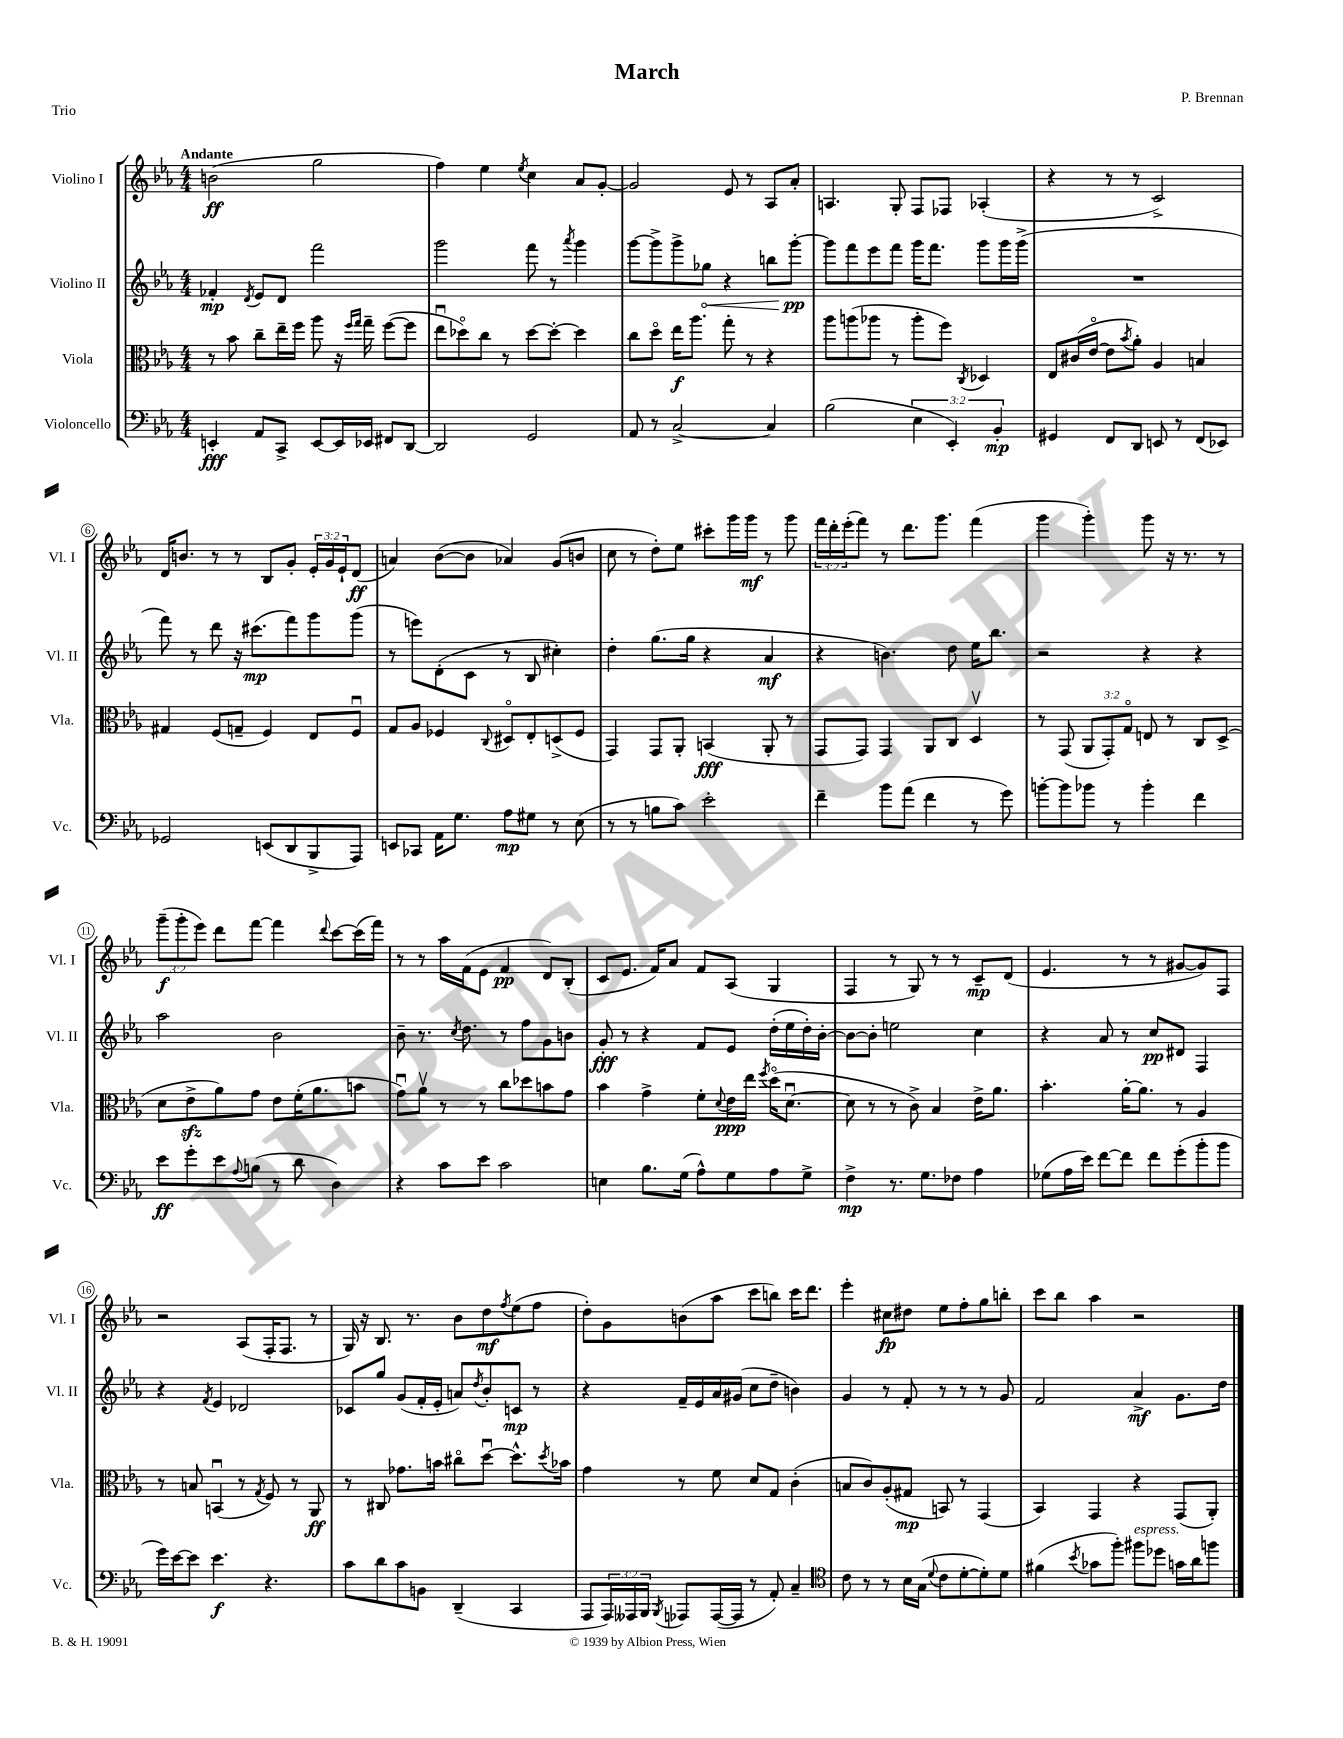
\header { title = "March" composer = "P. Brennan" piece = "Trio" }
<<
\new StaffGroup <<
\new Staff = "s0" \with { instrumentName = "Violino I" shortInstrumentName = "Vl. I" } {
    \clef treble \key ees \major \numericTimeSignature \time 4/4 \override Staff.TupletNumber.text = #tuplet-number::calc-fraction-text \tempo "Andante"
    b'2\ff( g''2 |
    f''4) ees''4 \acciaccatura { ees''8 } c''4 aes'8 g'8~-. |
    g'2 ees'8 r8 aes8 aes'8-. |
    a4. g8-. f8 fes8 aes4-.( |
    r4 r8 r8 c'2->) |
    d'16 b'8. r8 r8 bes8 g'8-. \tuplet 3/2 { ees'16-. g'16 ees'16-! } d'8\ff( |
    a'4) bes'8~( bes'8 aes'4) g'8( b'8 |
    c''8 r8 d''8-.) ees''8 cis'''8-. g'''16 g'''16\mf r8 g'''8 |
    \tuplet 3/2 { f'''16 d'''16-. ees'''16-.( } f'''8) r8 d'''8. g'''8. f'''4( |
    g'''4 g'''4-.) g'''8 r16 r8. r8 |
    \tuplet 3/2 { g'''8--\f( g'''8-. ees'''8) } d'''8 f'''8~ f'''4 \appoggiatura { d'''8 } c'''8~ c'''16( f'''16) |
    r8 r8 aes''16 f'16( ees'8 f'4\pp d'8) bes8-.( |
    c'8 ees'8. f'16) aes'8 f'8 aes8( g4 |
    f4 r8 g8) r8 r8 c'8--\mp d'8( |
    ees'4. r8 r8 gis'8~ gis'8) f8 |
    r2 aes8( f16-. f8. r8 |
    g16) r16 bes8. r8. bes'8 d''8\mf \acciaccatura { f''8 } ees''8( f''8 |
    d''8-.) g'8 b'8( aes''8 c'''8 b''8) c'''16 d'''8. |
    ees'''4-. cis''8\fp dis''8 ees''8 f''8-. g''8 b''8-. |
    c'''8 bes''8 aes''4 r2 \bar "|." |
}
\new Staff = "s1" \with { instrumentName = "Violino II" shortInstrumentName = "Vl. II" } {
    \clef treble \key ees \major \numericTimeSignature \time 4/4
    fes'4-.\mp \acciaccatura { d'8 } ees'8 d'8 f'''2 |
    g'''2 f'''8 r8 \acciaccatura { aes'''8 } g'''4 |
    g'''8~ g'''8-> g'''8-> \once \override Hairpin.circled-tip = ##t ges''8\< r4 b''8 g'''8~-.\pp\! |
    g'''8 f'''8 ees'''8 f'''8 g'''16 f'''8. g'''8 g'''16 g'''16->( |
    R1 |
    f'''8) r8 d'''8 r16 cis'''8.\mp( f'''8) g'''8 g'''8( |
    r8 e'''8) d'8-.( c'8 r8 bes8 cis''4-.) |
    d''4-. g''8.( g''16 r4 aes'4\mf |
    r4 b'4.) d''8 ees''16 bes''8. |
    r2 r4 r4 |
    aes''2 bes'2 |
    bes'8-- r8. \acciaccatura { c''8 } d''8. r8 f''8 g'8 b'8 |
    g'8-.\fff r8 r4 f'8 ees'8 d''16-.( ees''16 d''16-.) bes'16~-. |
    bes'8~ bes'8-. e''2 c''4 |
    r4 aes'8 r8 c''8\pp dis'8 f4 |
    r4 \acciaccatura { f'8 } ees'4 des'2 |
    ces'8 g''8 g'8( f'16-. ees'16-. a'8) \acciaccatura { d''8 } bes'8-. c'8\mp r8 |
    r4 f'16-- ees'16 aes'16 gis'16( c''8 d''8-- b'4) |
    g'4 r8 f'8-. r8 r8 r8 g'8 |
    f'2 aes'4->\mf g'8. d''16 \bar "|." |
}
\new Staff = "s2" \with { instrumentName = "Viola" shortInstrumentName = "Vla." } {
    \clef alto \key ees \major \numericTimeSignature \time 4/4 \override Staff.TupletNumber.text = #tuplet-number::calc-fraction-text
    r8 bes'8 c''8-- ees''16-- f''16 aes''8 r16 \grace { f''16 g''16 } g''16-- f''8~( f''8 |
    ees''8\downbow des''8\flageolet) c''8 r8 des''8~ des''8~-. des''4 |
    c''8 d''8\flageolet ees''16\f aes''8. g''8-. r8 r4 |
    aes''8 a''8( aes''8 r8 aes''8-. f''8) \acciaccatura { c8 } des4 |
    ees8 cis'16( ees'16~\flageolet ees'8 \acciaccatura { bes'8 } aes'8-.) aes4 b4 |
    gis4 f8( g8-- f4) ees8 f8\downbow |
    g8 aes8 fes4 \appoggiatura { c8 } dis8\flageolet ees8-. d8->( fes8 |
    g,4) g,8 aes,8-. b,4\fff( aes,8-. r8 |
    g,8 g,8) g,4 aes,8 c8 d4\upbow |
    r8 g,8( \tuplet 3/2 { aes,8 g,8-.) g8\flageolet } e8 r8 c8 d8->( |
    d'8 ees'8->\sfz aes'8) g'8 ees'8 f'16-.( aes'8. b'8 |
    g'8\downbow) aes'8\upbow r8 r8 c''8 des''8 b'8 g'8 |
    bes'4 g'4-> f'8-. \appoggiatura { d'8 } ees'16\ppp ees''16 \acciaccatura { f''8 } d''16\flageolet( d'8.~\downbow |
    d'8 r8 r8 c'8->) bes4 ees'16-> aes'8. |
    bes'4.-. aes'16~-. aes'8. r8 aes4 |
    r8 b8 b,4\downbow( r8 \acciaccatura { g8 } f8) r8 aes,8\ff |
    r8 cis8 ges'8. b'16 cis''8\flageolet d''8~\downbow d''8.-^ \acciaccatura { d''8 } bes'16 |
    g'4 r8 f'8 d'8 g8 c'4-.( |
    b8 c'8) aes8-.( gis8\mp b,8) r8 g,4( |
    bes,4) g,4 r4 g,8( aes,8-.) \bar "|." |
}
\new Staff = "s3" \with { instrumentName = "Violoncello" shortInstrumentName = "Vc." } {
    \clef bass \key ees \major \numericTimeSignature \time 4/4 \override Staff.TupletNumber.text = #tuplet-number::calc-fraction-text
    e,4-.\fff aes,8 c,8-> e,8~ e,16 ees,16 fis,8 d,8~ |
    d,2 g,2 |
    aes,8 r8 c2~-> c4 |
    bes2( \tuplet 3/2 { ees4 ees,4-.) bes,4-.\mp } |
    gis,4 f,8 d,8 e,8 r8 f,8( ees,8) |
    ges,2 e,8( d,8 bes,,8-> aes,,8) |
    e,8 ces,8 aes,16 g8. aes8\mp gis8 r8 ees8( |
    r8 r8 b8 c'8) ees'2-. |
    f'4-- bes'8 aes'8( f'4 r8 g'8) |
    b'8~-. b'8 bes'8 r8 bes'4-. f'4 |
    ees'8\ff g'8-. ees'8 \appoggiatura { aes8 } b8( r8 d'8 d4) |
    r4 c'8 ees'8 c'2 |
    e4 bes8. g16( aes8-^) g8 aes8 g8-> |
    f4->\mp r8. g8. fes8 aes4 |
    ges8( aes16 ees'16) f'8~ f'8 f'8 g'8-.( bes'8-. bes'8 |
    g'16) ees'16~ ees'8 ees'4.\f r4. |
    c'8 d'8 c'8 b,8 d,4--( c,4 |
    aes,,8 \tuplet 3/2 { aes,,16) aeses,,16 bes,,16 } \acciaccatura { bes,,8 } aes,,8 aes,,16~( aes,,16 r8 aes,8-.) c4-- |
    \clef tenor c'8 r8 r8 bes16 g16( \appoggiatura { d'8 } c'8 d'8~-. d'8-.) d'8 |
    fis'4( \acciaccatura { bes'8 } ges'8 f''8-.) fis''8^\markup { \italic "espress." } des''8 g'16 aes'16 f''8 \bar "|." |
}
>>
>>
\layout { \context { \Score \override BarNumber.stencil = #(make-stencil-circler 0.1 0.3 ly:text-interface::print) } }
